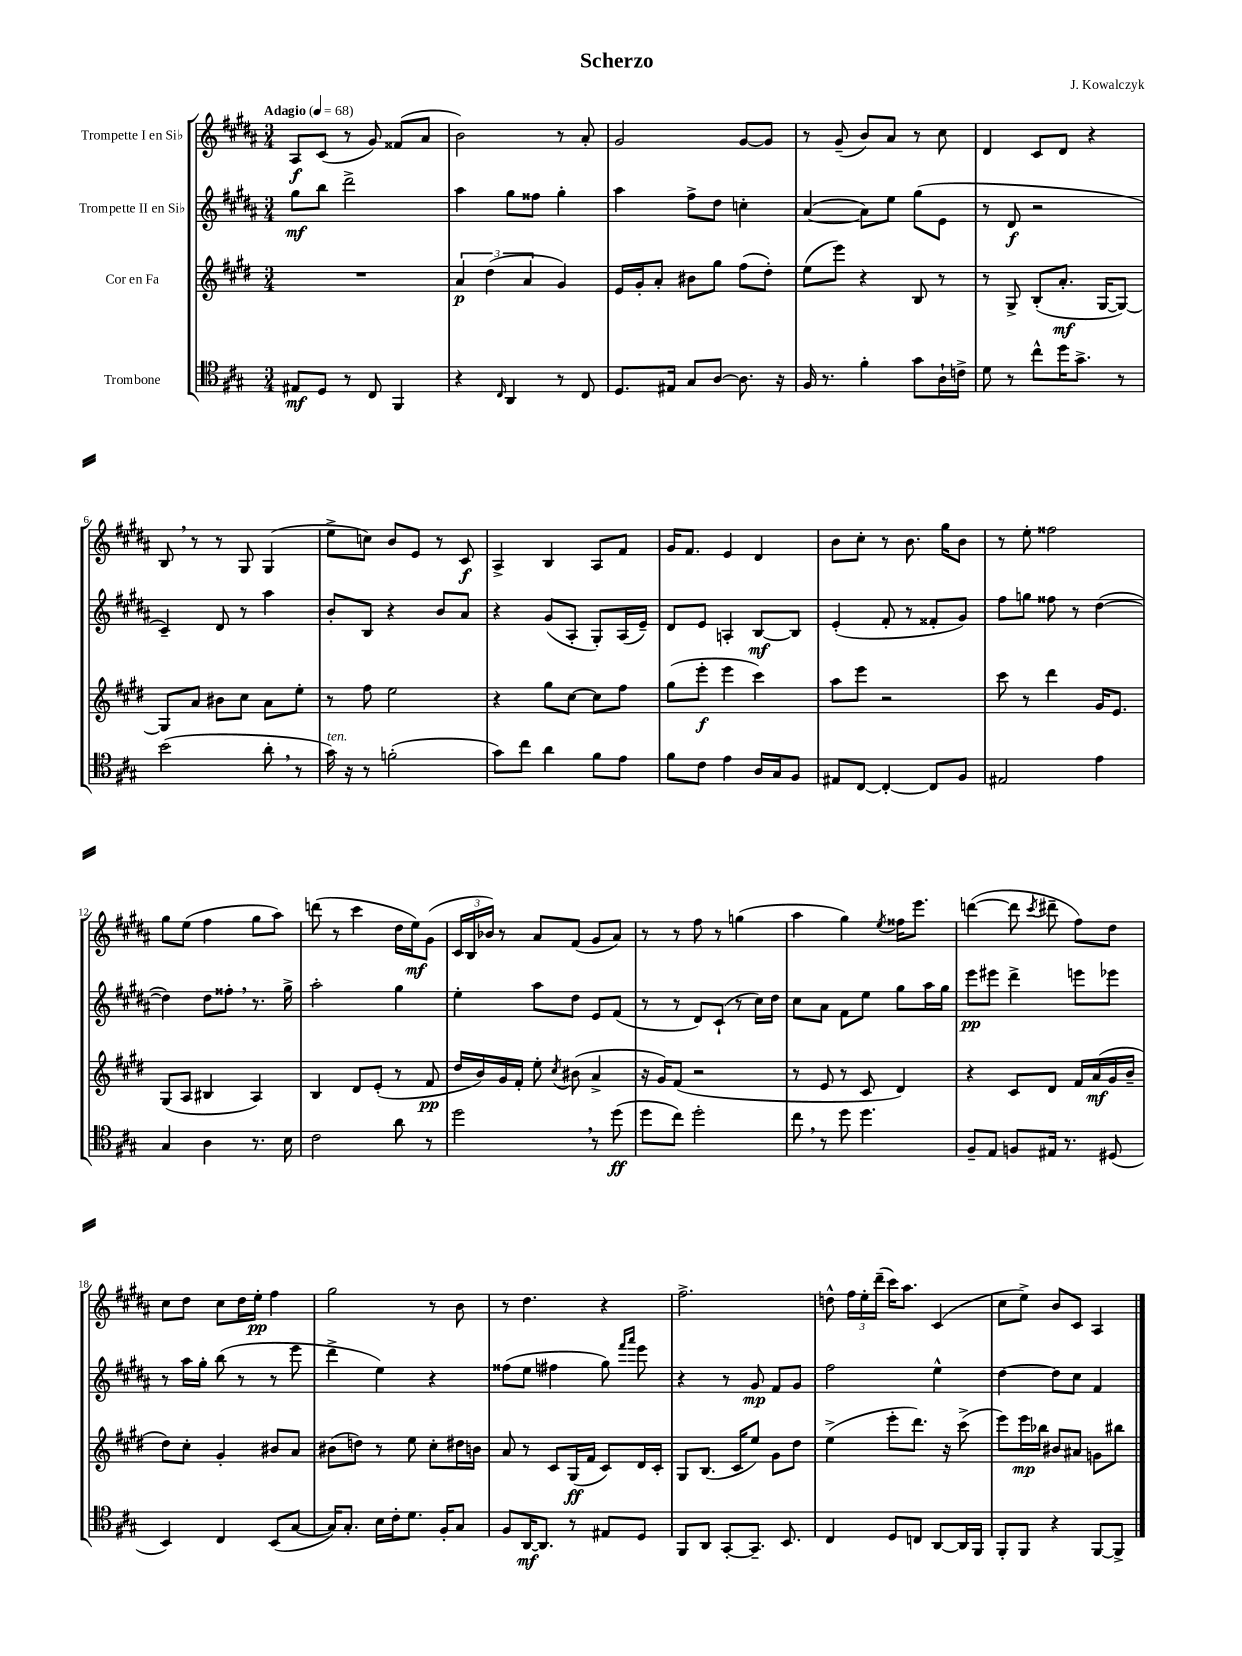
\header { title = "Scherzo" composer = "J. Kowalczyk" }
<<
\new StaffGroup <<
\new Staff = "s0" \with { instrumentName = "Trompette I en Sib" } {
    \clef treble \key b \major \numericTimeSignature \time 3/4 \tempo "Adagio" 4 = 68
    \autoBeamOff ais8[\f cis'8]( r8 gis'8) fisis'8[( ais'8] |
    b'2) r8 ais'8-. |
    gis'2 gis'8[~ gis'8] |
    r8 gis'8--( b'8[) ais'8] r8 cis''8 |
    dis'4 cis'8[ dis'8] r4 |
    b8 \breathe r8 r8 gis8 gis4( |
    e''8[-> c''8]) b'8[ e'8] r8 cis'8\f |
    ais4-> b4 ais8[ fis'8] |
    gis'16[ fis'8.] e'4 dis'4 |
    b'8[ cis''8]-. r8 b'8. gis''16[ b'8] |
    r8 e''8-. fisis''2 |
    gis''8[ e''8]( fis''4 gis''8[ ais''8]) |
    d'''8( r8 cis'''4 dis''16[ e''16\mf) gis'8]( |
    \tuplet 3/2 { cis'16[ b16 bes'16]) } r8 ais'8[ fis'8]( gis'8[ ais'8]) |
    r8 r8 fis''8 r8 g''4( |
    ais''4 gis''4) \acciaccatura { e''8 } fisis''16[ e'''8.] |
    d'''4~( d'''8 \acciaccatura { cis'''8 } dis'''8-- fis''8[) dis''8] |
    cis''8[ dis''8] cis''8[ dis''16 e''16]-.\pp fis''4 |
    gis''2 r8 b'8 |
    r8 dis''4. r4 |
    fis''2.-> |
    d''8-^ \tuplet 3/2 { fis''16[ e''16-. dis'''16]--( } cis'''16[) ais''8.] cis'4( |
    cis''8[ e''8]->) b'8[ cis'8] ais4 \bar "|." |
}
\new Staff = "s1" \with { instrumentName = "Trompette II en Sib" } {
    \clef treble \key b \major \numericTimeSignature \time 3/4
    \autoBeamOff gis''8[\mf b''8] dis'''2-> |
    ais''4 gis''8[ fisis''8] gis''4-. |
    ais''4 fis''8[-> dis''8] c''4-. |
    ais'4~( ais'8[) e''8] gis''8[( e'8] |
    r8 dis'8\f r2 |
    cis'4--) dis'8 r8 ais''4 |
    b'8[-. b8] r4 b'8[ ais'8] |
    r4 gis'8[( ais8]-. gis8[-.) ais16( e'16]--) |
    dis'8[ e'8] a4-. b8[~\mf b8] |
    e'4-.( fis'8-. r8 fisis'8[-. gis'8]) |
    fis''8[ g''8] fisis''8 r8 dis''4~( |
    dis''4) dis''8[ fisis''8]-. \breathe r8. gis''16-> |
    ais''2-. gis''4 |
    e''4-. ais''8[ dis''8] e'8[ fis'8]( |
    r8 r8 dis'8[) cis'8]-!( r8 cis''16[) dis''16] |
    cis''8[ ais'8] fis'8[ e''8] gis''8[ ais''16 gis''16] |
    e'''8[\pp eis'''8] dis'''4-> e'''8[ ees'''8] |
    r8 ais''16[ gis''16]-. b''8( r8 r8 e'''8 |
    dis'''4-> e''4) r4 |
    fisis''8[( e''8] fis''4 gis''8) \grace { fis'''16[ ais'''16] } e'''8 |
    r4 r8 gis'8\mp fis'8[ gis'8] |
    fis''2 e''4-^ |
    dis''4~ dis''8[ cis''8] fis'4 \bar "|." |
}
\new Staff = "s2" \with { instrumentName = "Cor en Fa" } {
    \clef treble \key e \major \numericTimeSignature \time 3/4
    \autoBeamOff R2. |
    \tuplet 3/2 { a'4\p dis''4( a'4 } gis'4) |
    e'16[ gis'16-. a'8]-. bis'8[ gis''8] fis''8[( dis''8]-.) |
    e''8[( e'''8]) r4 b8 r8 |
    r8 gis8-> b8[-.( a'8.]-.\mf gis16[~ gis8]~) |
    gis8[ a'8] bis'8[ cis''8] a'8[ e''8]-. |
    r8 fis''8 e''2 |
    r4 gis''8[ cis''8]~ cis''8[ fis''8] |
    gis''8[( e'''8]-.\f e'''4 cis'''4) |
    a''8[ e'''8] r2 |
    cis'''8 r8 dis'''4 gis'16[ e'8.] |
    gis8[( a8] bis4 a4) |
    b4 dis'8[ e'8]-.( r8 fis'8\pp |
    dis''16[ b'16) gis'16 fis'16]-. e''8-. \acciaccatura { cis''8 } bis'8( a'4-> |
    r16 gis'16[) fis'8]( r2 |
    r8 e'8 r8 cis'8 dis'4) |
    r4 cis'8[ dis'8] fis'16[ a'16\mf( gis'16 b'16]-- |
    dis''8[) cis''8]-. gis'4-. bis'8[ a'8] |
    bis'8[( d''8]) r8 e''8 cis''8[-. dis''16 b'16] |
    a'8 r8 cis'8[ gis16\ff( fis'16] cis'8[) dis'16 cis'16]-. |
    gis8[ b8.]( cis'16[ e''8]) gis'8[ dis''8] |
    e''4->( e'''8[-. dis'''8.]) r16 cis'''8->( |
    e'''8[) e'''16\mp bes''16] bis'8[ ais'8] g'8[ bis''8] \bar "|." |
}
\new Staff = "s3" \with { instrumentName = "Trombone" } {
    \clef tenor \key a \major \numericTimeSignature \time 3/4
    \autoBeamOff eis8[\mf d8] r8 cis8 fis,4 |
    r4 \grace { cis16 } a,4 r8 cis8 |
    d8.[ eis16] gis8[ a8]~ a8. r16 |
    fis16 r8. fis'4-. gis'8[ a16-! c'16]-> |
    d'8 r8 cis''8[-^ d''16 gis'8.]-> r8 |
    b'2( a'8-. \breathe r8 |
    gis'16^\markup { \italic "ten." }) r16 r8 f'2-.( |
    gis'8[) cis''8] a'4 fis'8[ e'8] |
    fis'8[ cis'8] e'4 a16[ gis16 fis8] |
    eis8[ cis8]~ cis4~-. cis8[ fis8] |
    eis2 e'4 |
    gis4 a4 r8. b16 |
    cis'2 a'8 r8 |
    d''2 \breathe r8 d''8\ff( |
    d''8[ cis''8]) d''2-. |
    cis''8 \breathe r8 d''8 d''4. |
    fis8[-- e8] f8[ eis16] r8. dis8( |
    b,4) cis4 b,8[( gis8]~ |
    gis16[) gis8.]-. b16[ cis'16-. d'8.] fis16[-. gis8] |
    fis8[ a,16~\mf a,8.] r8 eis8[ d8] |
    fis,8[ a,8] gis,8[~-. gis,8.]-- b,8. |
    cis4 d8[ c8] a,8[~ a,16 fis,16] |
    fis,8[-. fis,8] r4 fis,8[~ fis,8]-> \bar "|." |
}
>>
>>
